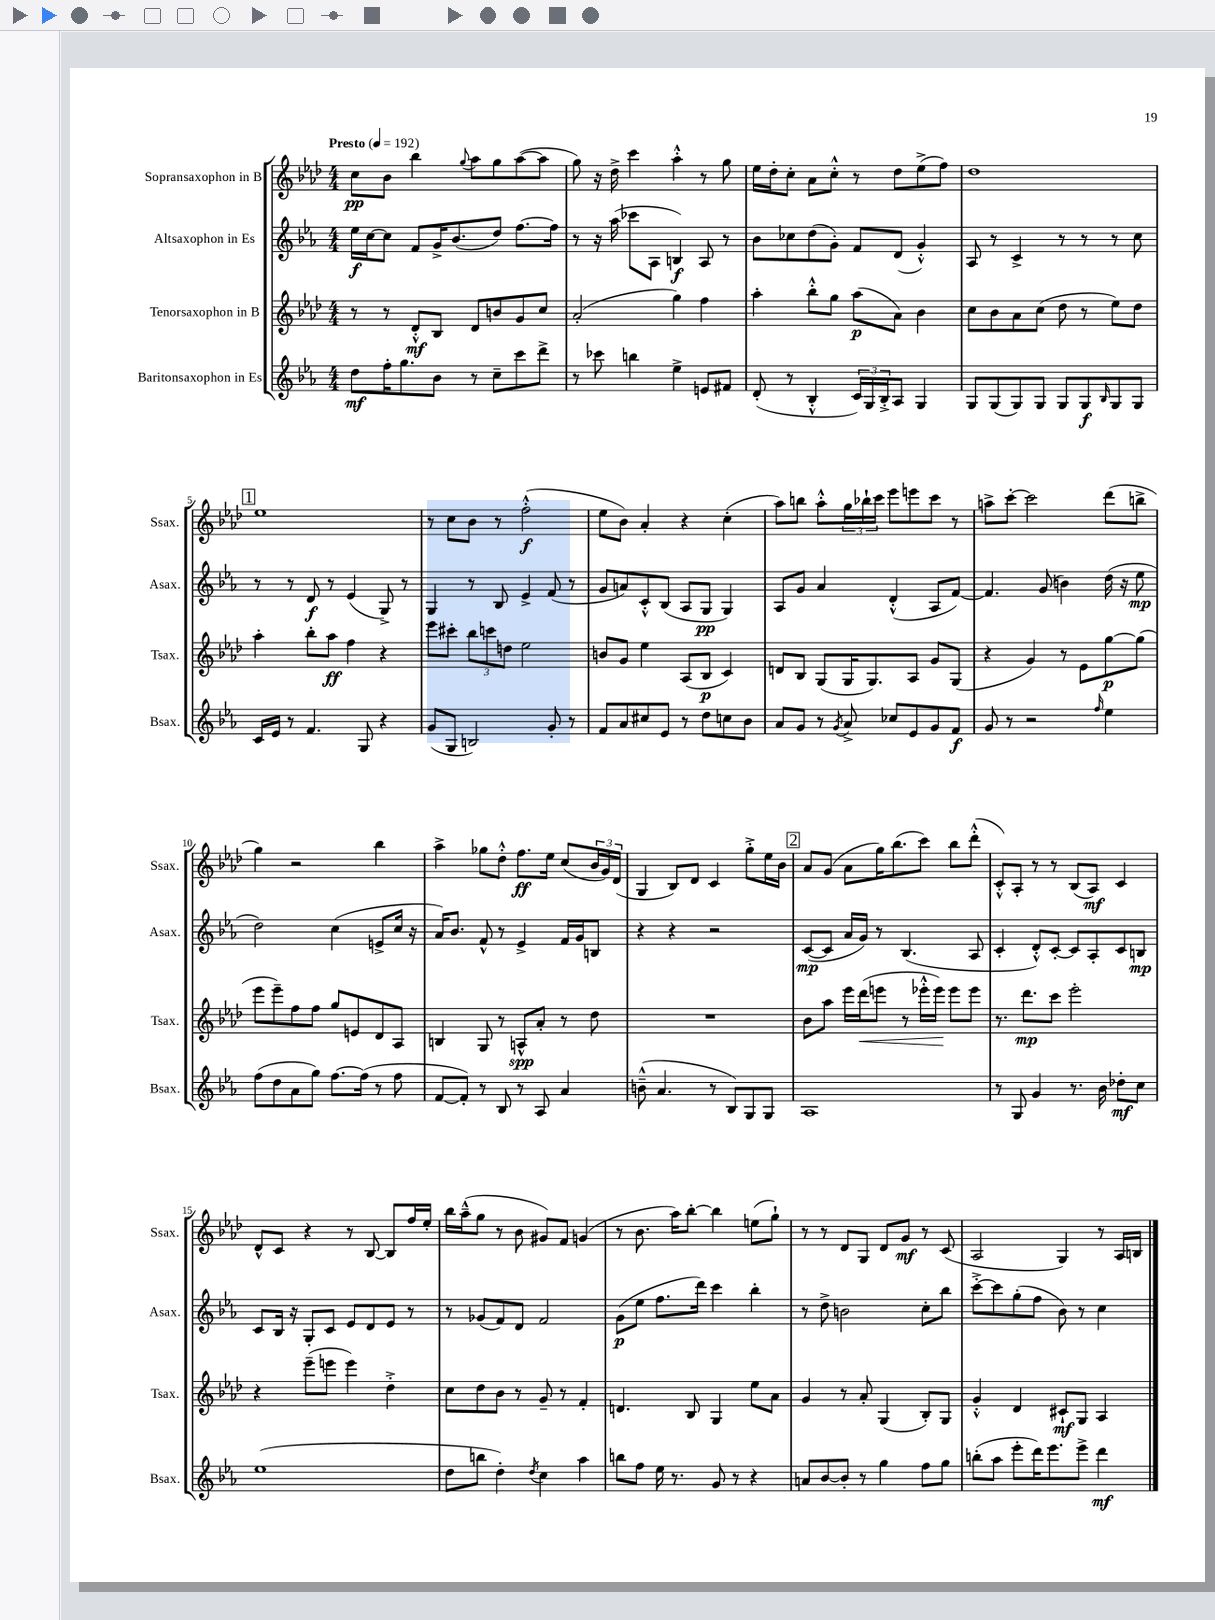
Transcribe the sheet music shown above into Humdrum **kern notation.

**kern	**kern	**kern	**kern
*staff4	*staff3	*staff2	*staff1
*clefG2	*clefG2	*clefG2	*clefG2
*k[b-e-a-]	*k[b-e-a-d-]	*k[b-e-a-]	*k[b-e-a-d-]
*M4/4	*M4/4	*M4/4	*M4/4
*MM192	*MM192	*MM192	*MM192
8dd\L	8r	16ee-\LL	8cc\L
.	.	[16cc\J	.
16ff'\K	8r	8cc\]J	8b-\J
8.gg\	.	.	.
.	8d-'^^/L	8f/L	4bb-\
8b-\J	8B-/J	16g^/K	.
.	.	(8.b-/	.
.	.	.	8qqgg/
8r	8d-/L	.	8aa-\L
8cc~\L	8b/	8dd/J)	8gg\
8ccc\	8g/	[8.ff\L	([8aa-\
8ddd^\J	8cc/J	.	8aa-\]J
.	.	16ff\]Jk	.
=	=	=	=
8r	(2a-'/	8r	8gg\)
8ccc-\	.	16r	16r
.	.	(16aa-\	16dd-^\
4bb\	.	8ccc-\L	4ccc\
.	.	8A-\J	.
4ee-^\	4gg\)	4B/)	4aa-'^^\
8e/L	4ff\	8A-/	8r
8f#/J	.	8r	8gg\
=	=	=	=
(8d'/	4aa-'\	8b-\L	16ee-\LL
.	.	.	16dd-'\J
8r	.	8cc-\	8cc'\J
4B-'^^/	8bb-'^^\L	(8dd\	8a-\L
.	8gg\J	8g'\J)	8cc'^^\J
24c/LL)	(8aa-\L	8f/L	8r
24G/	.	.	.
24B-'^/J	.	.	.
8A-/J	8a-\J)	(8d/J	8dd-\L
4G/	4b-\	4g'^^/)	(8ee-^\
.	.	.	8ff\J)
=	=	=	=
8G/L	8cc\L	8A-/	1dd-
(8G/	8b-\	8r	.
8G/)	8a-\	4c^/	.
8G/J	(8cc\J	.	.
8G/L	8dd-\	8r	.
8G/	8r	8r	.
16qqB-/	.	.	.
8G/	8ee-\L)	8r	.
8G/J	8dd-\J	8cc\	.
=	=	=	=
16c/LL	4aa-'\	8r	1ee-
16e-/JJ	.	.	.
8r	.	8r	.
4.f/	8bb-'\L	8d/	.
.	8aa-\J	8r	.
.	4ff\	(4e-/	.
8G/	.	.	.
4r	4r	8G^/)	.
.	.	8r	.
=	=	=	=
(8g/L	8eee-\L	4G/	8r
8G/J	8ccc#'\J	.	8cc\L
2B/)	12bb-\L	8r	8b-\J
.	12ccc\	.	.
.	.	8B-/	8r
.	12dd\J	.	.
.	2ee-\	4e-^/	(2ff'^^\
8g'/	.	(8f/	.
8r	.	8r	.
=	=	=	=
8f/L	8b/L	8g/L	8ee-\L
8a-/	8g/J	8a/)	8b-\J)
8cc#/	4ee-\	8c'^^/	4a-'/
8e-/J	.	(8B-/J	.
8r	(8A-/L	8A-/L	4r
8dd\L	8B-/J	8G/J	.
8cc\	4c/)	4G/)	(4cc'\
8b-\J	.	.	.
=	=	=	=
8a-/L	8d/L	8A-/L	8aa-\L)
8g/J	8B-/J	8g/J	8bb\J
8r	(8G/L	4a-/	8aa-'^^\L
8qg/	.	.	.
8a-^/	16G/K	.	24gg\L
.	.	.	24bb-`\
.	8.G/)	.	.
.	.	.	24ccc\JJ
8cc-/L	.	(4d'^^/	8eee-\L
8e-/	8A-/J	.	8eee\
8g/	8g/L	8A-/L	8ccc\J
8f/J	(8G/J	[8f/J)	8r
=	=	=	=
8g/	4r	4.f/]	8aa^\L
8r	.	.	[8ccc'\J
2r	4g/)	.	2ccc\]
.	.	(8g/	.
.	8r	4b\)	.
.	8e-\L	.	.
16qqff/	.	.	.
4ee-\	[8gg\	(16dd\	(8ddd-\L
.	.	16r	.
.	(8gg\]J	8ee-\	8bb^\J
=	=	=	=
(8ff\L	8eee-\L	2dd\)	4gg\)
8dd\	8eee-~\)	.	.
8a-\	8ff\	.	2r
8gg\J)	8ff\J	.	.
[8.ff\L	8gg/L	(4cc\	.
.	8e/	.	.
(16ff\]Jk	.	.	.
8r	8d-/	8e^/L	4bb-\
8ff\	8A-/J	16cc/Jk	.
.	.	16r	.
=	=	=	=
[8f/L	4B/	16a-/LK)	4aa-^\
.	.	8.b-/J	.
8f'/]J)	.	.	.
8r	8G/	8f^^/	8gg-\L
8B-/	8r	8r	8dd-'^^\J
8r	8A^^/L	4e-^/	8.ff\L
8A-/	8a-'/J	.	.
.	.	.	16ee-\Jk
4a-/	8r	16f/LL	(8cc/L
.	.	16g/J	.
.	8dd-\	8B/J	24b-/L
.	.	.	24g/)
.	.	.	(24d-/JJ
=	=	=	=
(8b~^^\	1r	4r	4G/
4.a-/	.	.	.
.	.	4r	8B-/L)
.	.	.	8d-/J
8r	.	2r	4c/
8B-/L)	.	.	.
8G/	.	.	8gg'^\L
8G/J	.	.	16ee-\L
.	.	.	16b-\JJ
=	=	=	=
1A-	8b-\L	([8c/L	8a-/L
.	8aa-\J	8c/]J	(8g/J
.	16eee-\LL	16a-/LL	8a-\L
.	(16ddd-\J	16g/JJ)	.
.	8eee\J	8r	16gg\K)
.	.	.	(8.bb-\
.	8r	(4.B-/	.
.	16eee-'^^\LL	.	8ccc\J)
.	16eee-\JJ)	.	.
.	8eee-\L	.	8bb-\L
.	8eee-\J	8A-/	(8ddd-'^^\J
=	=	=	=
8r	8.r	4c'/	8c'^^/L)
8G/	.	.	8A-'/J
.	8.ddd-\L	.	.
4g/	.	8d'^^/L)	8r
.	8ccc\J	[8c'/J	8r
8.r	2eee-'\	8c/]L	(8B-/L
.	.	8A-'/	8A-/J)
16b-\	.	.	.
8dd-'\L	.	8c/	4c/
8cc\J	.	8B/J	.
=	=	=	=
(1ee-	4r	8c/L	8d-^^/L
.	.	16B-/Jk	8c/J
.	.	16r	.
.	(8eee-~\L	8G'/L	4r
.	8eee\J	8c/J	.
.	4eee\)	8e-/L	8r
.	.	8d/	[8B-/
.	4dd-'^\	8e-/J	8B-/]L
.	.	8r	16ff/L
.	.	.	16ee-'/JJ
=	=	=	=
8dd\L	8cc\L	8r	16bb-\LL
.	.	.	(16aa-~^^\J
8bb\J	8dd-\	(8g-/L	8gg\J
4dd'\)	8b-\J	8f/)	8r
.	8r	8d/J	8b-\
8qdd/	.	.	.
4cc\	8g~/	2f/	8g#/L)
.	8r	.	8f/J
4aa-\	4f'/	.	(4g/
=	=	=	=
8bb\L	4.d/	(8g\L	8r
8ff\J	.	8ee-\J	8.b-\
16ee-\	.	8.ff\L	.
8.r	.	.	16aa-\LK)
.	8B-/	.	[8bb-'\J
.	.	16ddd\Jk)	.
8g/	4G/	4ccc\	4bb-\]
8r	.	.	.
4r	8ee-\L	4bb-'\	(8ee\L
.	8a-\J	.	8gg`\J)
=	=	=	=
8a/L	4g/	8r	8r
[8b-/	.	8dd^\	8r
8b-'/]J	8r	2b\	8d-/L
8r	8a-'/	.	8G/J
4gg\	(4G/	.	8d-/L
.	.	.	8g/J
8ff\L	8B-'/L)	8cc'\L	8r
8gg\J	8G/J	8bb-\J	(8c/
=	=	=	=
(8bb'\L	4g'^^/	[8ccc'^\L	2A-/
8aa-\J	.	8ccc\]	.
8eee-'\L	4d-/	(8gg'\	.
16ddd\K)	.	8ff\J	.
8.eee-\	.	.	.
.	8c#`/L	8b-\)	4G/)
8eee-^\J	8G/J	8r	.
4ddd\	4A-/	4cc\	8r
.	.	.	16A-/LL
.	.	.	16B/JJ
==	==	==	==
*-	*-	*-	*-
